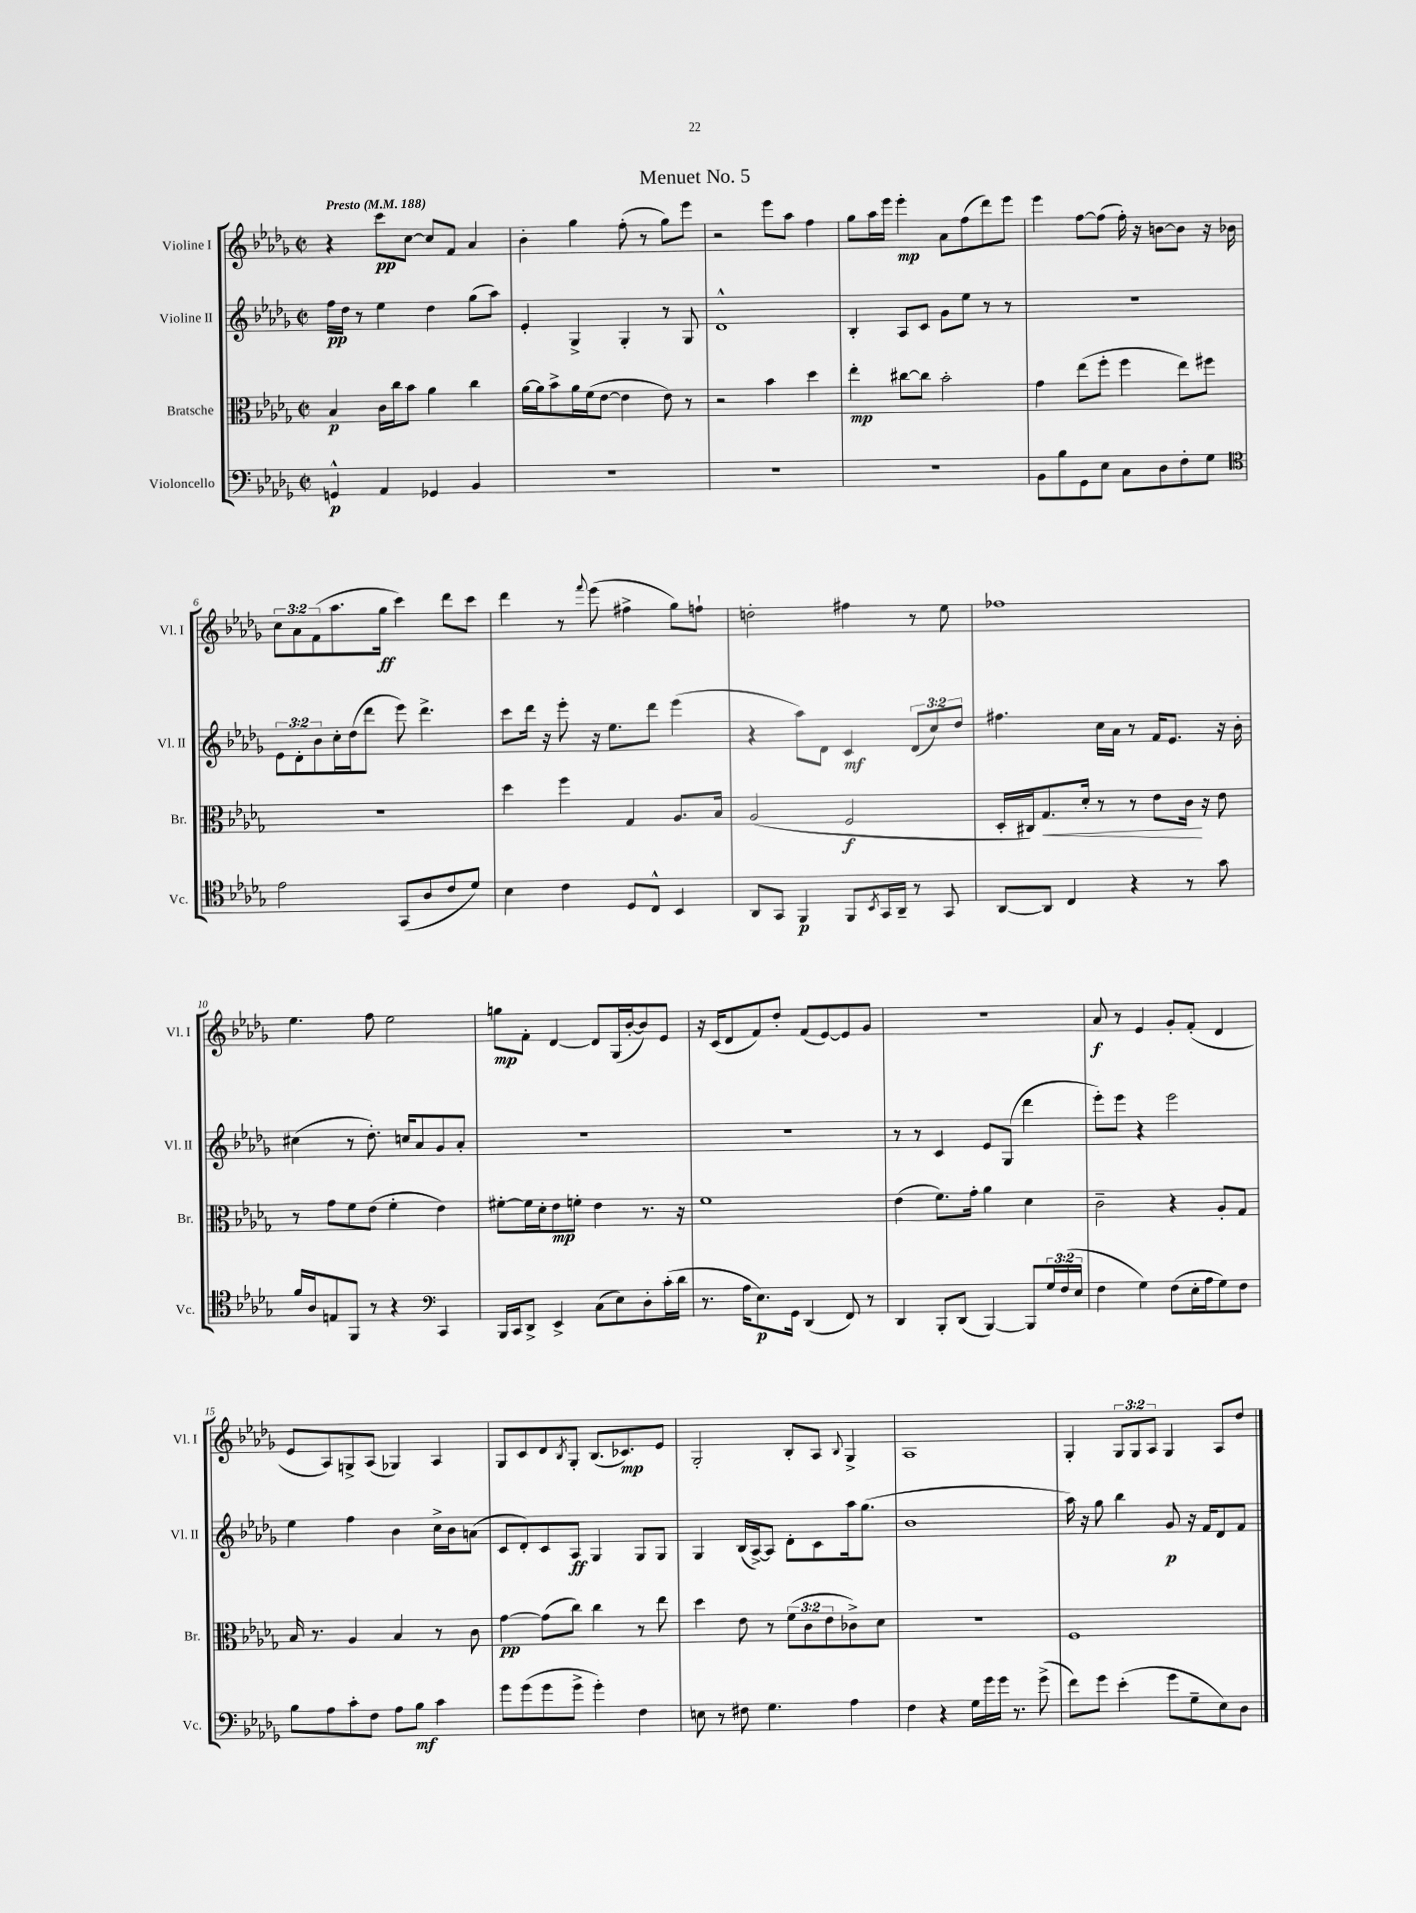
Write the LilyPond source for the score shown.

\header { title = "Menuet No. 5" }
<<
\new StaffGroup <<
\new Staff = "s0" \with { instrumentName = "Violine I" shortInstrumentName = "Vl. I" } {
    \clef treble \key des \major \defaultTimeSignature \time 2/2 \override Staff.TupletNumber.text = #tuplet-number::calc-fraction-text \tempo "Presto" 4 = 188
    r4 c'''8\pp c''8~ c''8 f'8 aes'4 |
    bes'4-. ges''4 f''8-.( r8 ges''8) ees'''8 |
    r2 ees'''8 aes''8 f''4 |
    ges''8 aes''16 ees'''16 ees'''4-.\mp aes'8 f''8( des'''8) ees'''8 |
    ees'''4 f''8~ f''8( f''16-.) r16 b'8~ b'8 r16 bes'16 |
    \tuplet 3/2 { c''8 aes'8 f'8( } aes''8. ges''16\ff c'''4) des'''8 c'''8 |
    des'''4 r8 \appoggiatura { f'''8 } ees'''8( fis''4-> ges''8) f''8-! |
    d''2-. fis''4 r8 ees''8 |
    fes''1 |
    ees''4. f''8 ees''2 |
    g''8\mp f'8-. des'4~ des'8 ges16( bes'16~-. bes'8) ees'8 |
    r16 c'16( des'8 f'8) des''8-. f'8( ees'8~) ees'8 ges'8 |
    r1 |
    aes'8\f r8 ees'4 ges'8-. f'8-.( des'4 |
    ees'8 aes8) g8-> aes8( ges4) aes4 |
    ges8 c'8 des'8 \acciaccatura { bes8 } ges8-. bes8.( ces'8.\mp) ees'8 |
    ges2-. bes8-. aes8 \appoggiatura { bes8 } ges4-> |
    aes1 |
    ges4-. \tuplet 3/2 { ges8 ges8 aes8 } ges4 aes8 des''8 \bar "|." |
}
\new Staff = "s1" \with { instrumentName = "Violine II" shortInstrumentName = "Vl. II" } {
    \clef treble \key des \major \defaultTimeSignature \time 2/2 \override Staff.TupletNumber.text = #tuplet-number::calc-fraction-text
    f''16\pp des''16 r8 ees''4 des''4 ges''8( aes''8) |
    ees'4-. ges4-> ges4-. r8 ges8 |
    des'1-^ |
    bes4-. aes8 c'8 ges'8 ees''8 r8 r8 |
    R1 |
    \tuplet 3/2 { ees'8 des'8-. bes'8 } c''16-. des''16( des'''8 ees'''8) des'''4.-> |
    c'''8 des'''16 r16 ees'''8-. r16 ees''8. des'''8 ees'''4( |
    r4 aes''8) des'8 c'4\mf \tuplet 3/2 { des'8( c''8) des''8 } |
    fis''4. c''16 aes'16 r8 f'16 ees'8. r16 bes'16-. |
    cis''4( r8 des''8.-.) c''16 aes'8 ges'8 aes'8-. |
    R1 |
    R1 |
    r8 r8 c'4 ees'8 ges8( des'''4 |
    ees'''8-.) ees'''8 r4 ees'''2 |
    ees''4 f''4 bes'4 c''16-> bes'16 a'8( |
    c'8 des'8-.) c'8 aes8\ff ges4 ges8 ges8 |
    ges4 bes16( aes16~->) aes8 des'8-. c'8 aes''16 ges''8.( |
    bes'1 |
    aes''16) r16 ges''8 bes''4 ges'8\p r16 f'16 des'8 f'8 \bar "|." |
}
\new Staff = "s2" \with { instrumentName = "Bratsche" shortInstrumentName = "Br." } {
    \clef alto \key des \major \defaultTimeSignature \time 2/2 \override Staff.TupletNumber.text = #tuplet-number::calc-fraction-text
    bes4\p c'16 c''16 bes'8 aes'4 c''4 |
    aes'16~ aes'16 bes'8-> aes'16 f'16( ees'8~ ees'4 ees'8) r8 |
    r2 bes'4 des''4 |
    ees''4-.\mp cis''8~ cis''8 bes'2-. |
    ges'4 ees''8( f''8-. f''4 ees''8) fis''8 |
    r1 |
    des''4 f''4 ges4 aes8. bes16 |
    aes2( f2\f |
    des16-. cis16) ges8.\< des'16-. r8 r8 ees'8 c'16\! r16 ees'8 |
    r8 ges'8 f'8 ees'8( f'4-. ees'4) |
    fis'8~-. fis'16 des'16-. ees'8\mp f'8-. ees'4 r8. r16 |
    f'1 |
    ees'4( f'8.) ges'16-. aes'4 des'4 |
    c'2-- r4 aes8-. ges8 |
    bes16 r8. aes4 bes4 r8 c'8 |
    ges'4~\pp ges'8( c''8) c''4 r8 ees''8 |
    des''4 ees'8 r8 \tuplet 3/2 { f'8( c'8 ees'8 } ces'8->) des'8 |
    R1 |
    f1 \bar "|." |
}
\new Staff = "s3" \with { instrumentName = "Violoncello" shortInstrumentName = "Vc." } {
    \clef bass \key des \major \defaultTimeSignature \time 2/2 \override Staff.TupletNumber.text = #tuplet-number::calc-fraction-text
    g,4-^\p aes,4 ges,4 bes,4 |
    R1 |
    R1 |
    R1 |
    bes,8 bes8 ges,8 ees8 c8 des8 f8-. ges8 |
    \clef tenor ees'2 ges,8( aes8 c'8 des'8) |
    bes4 c'4 des8 c8-^ bes,4 |
    aes,8 ges,8 f,4\p f,8 \acciaccatura { bes,8 } ges,16 aes,16-- r8 ges,8 |
    aes,8~ aes,8 c4 r4 r8 ges'8 |
    f'16 aes16 e8 f,8 r8 r4 \clef bass c,4 |
    bes,,16 c,16 des,8-> ees,4-> c8( ees8) des8-. c'16-.( des'16 |
    r8. aes16 ees8.\p) ges,16 des,4( f,8) r8 |
    des,4 bes,,8-. des,8( bes,,4~) bes,,8 \tuplet 3/2 { ges16 f16( ees16 } |
    f4 ges4) f8( ees16-. aes16 ges8) f8 |
    bes8 aes8 c'8-. f8 aes8 bes8\mf c'4 |
    ges'8 ges'8( ges'8 ges'8-> ges'4-.) f4 |
    e8 r8 fis8 ges4. aes4 |
    f4 r4 ges16 ges'16 ges'16 r8. ges'8->( |
    f'8) ges'8 ees'4-.( ges'8 ges8-- ees8) des8 \bar "|." |
}
>>
>>
